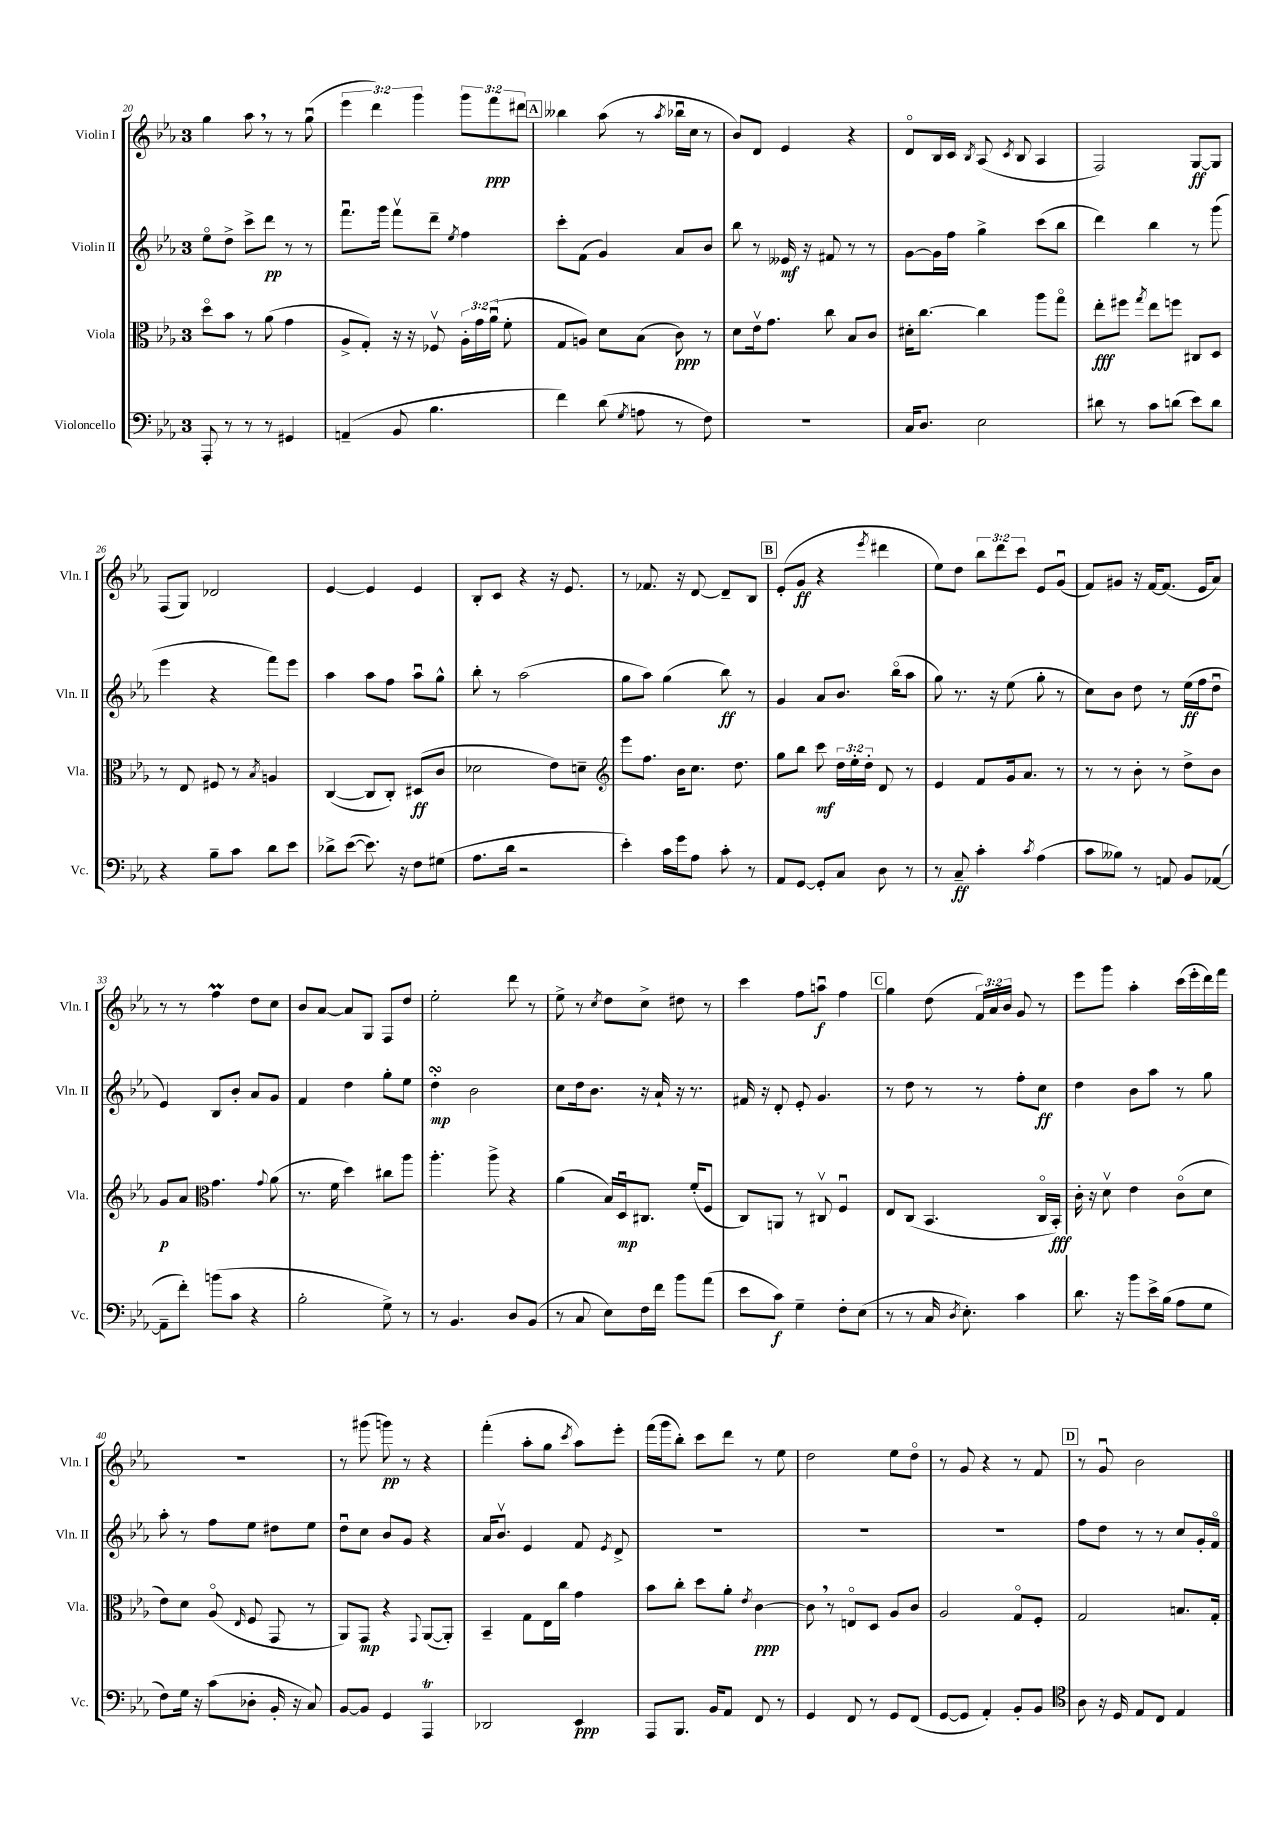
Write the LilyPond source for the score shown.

<<
\new StaffGroup <<
\new Staff = "s0" \with { instrumentName = "Violin I" shortInstrumentName = "Vln. I" } {
    \clef treble \key ees \major \once \override Staff.TimeSignature.style = #'single-digit \time 3/4 \override Staff.TupletNumber.text = #tuplet-number::calc-fraction-text
    \autoBeamOff g''4 aes''8 \breathe r8 r8 g''8\downbow( |
    \tuplet 3/2 { ees'''4 d'''4) g'''4 } \tuplet 3/2 { g'''8[ f'''8\ppp dis'''8] } |
    \mark \markup { \box "A" } beses''4 aes''8( r8 \acciaccatura { aes''8 } bes''16[\downbow c''16] r8 |
    bes'8[) d'8] ees'4 r4 |
    d'8[\flageolet bes16 c'16] \acciaccatura { bes8 } aes8( \acciaccatura { c'8 } bes8 aes4 |
    f2) g8[~\ff g8] |
    f8[( g8]) des'2 |
    ees'4~ ees'4 ees'4 |
    bes8[-. c'8] r4 r16 ees'8. |
    r8 fes'8. r16 d'8~ d'8[-- bes8] |
    \mark \markup { \box "B" } ees'8[-.( g'8]\ff r4 \acciaccatura { ees'''8 } dis'''4 |
    ees''8[) d''8] \tuplet 3/2 { bes''8[ d'''8 c'''8] } ees'8[ g'8]\downbow( |
    f'8[) gis'8] r16 f'16[~ f'8.]( ees'16[ aes'8]) |
    r8 r8 f''4\prall d''8[ c''8] |
    bes'8[ aes'8]~ aes'8[ g8] f8[ d''8] |
    ees''2-. d'''8 r8 |
    ees''8-> r8 \acciaccatura { c''8 } d''8[ c''8]-> dis''8 r8 |
    c'''4 f''8[ a''8]\downbow\f f''4 |
    \mark \markup { \box "C" } g''4 d''8( \tuplet 3/2 { f'16[) aes'16 bes'16] } g'8 r8 |
    ees'''8[ g'''8] aes''4-. c'''16[( ees'''16-. d'''16) f'''16] |
    R2. |
    r8 gis'''8( g'''8\pp) r8 r4 |
    f'''4-.( aes''8[-. g''8] \acciaccatura { c'''8 } aes''8[) ees'''8]-. |
    f'''16[( g'''16 bes''8]-.) c'''8[ d'''8] r8 ees''8 |
    d''2 ees''8[ d''8]\flageolet |
    r8 g'8 r4 r8 f'8 |
    \mark \markup { \box "D" } r8 g'8\downbow bes'2 \bar "|." |
}
\new Staff = "s1" \with { instrumentName = "Violin II" shortInstrumentName = "Vln. II" } {
    \clef treble \key ees \major \once \override Staff.TimeSignature.style = #'single-digit \time 3/4
    \autoBeamOff ees''8[\flageolet d''8]-> c'''8[-> d'''8]\pp r8 r8 |
    f'''8.[\downbow g'''16] f'''8[\upbow d'''8]-- \acciaccatura { ees''8 } f''4 |
    \mark \markup { \box "A" } c'''8[-. f'8]( g'4) aes'8[ bes'8] |
    bes''8 r8 eeses'16\mf r16 fis'8 r8 r8 |
    g'8[~ g'16 f''16] g''4-> c'''8[( bes''8] |
    d'''4) bes''4 r8 g'''8( |
    ees'''4 r4 f'''8[) ees'''8] |
    aes''4 aes''8[ f''8] aes''8[\downbow g''8]-^ |
    bes''8-. r8 aes''2( |
    g''8[ aes''8]) g''4( bes''8\ff) r8 |
    \mark \markup { \box "B" } g'4 aes'8[ bes'8.] bes''16[\flageolet( aes''8] |
    g''8) r8. r16 ees''8( g''8-. r8 |
    c''8[) bes'8] d''8 r8 ees''16[\ff( f''16 d''8]\downbow |
    ees'4) bes8[ bes'8]-. aes'8[ g'8] |
    f'4 d''4 g''8[-. ees''8] |
    d''4-.\turn\mp bes'2 |
    c''8[ d''16 bes'8.] r16 aes'16-! r16 r8. |
    fis'16 r16 d'8-. ees'8-. g'4. |
    \mark \markup { \box "C" } r8 d''8 r8 r8 f''8[-. c''8]\ff |
    d''4 bes'8[ aes''8] r8 g''8 |
    aes''8-. r8 f''8[ ees''8] dis''8[ ees''8] |
    d''8[\downbow c''8] bes'8[ g'8] r4 |
    aes'16[ bes'8.]\upbow ees'4 f'8 \acciaccatura { ees'8 } d'8-> |
    R2. |
    R2. |
    R2. |
    \mark \markup { \box "D" } f''8[ d''8] r8 r8 c''8[ g'16-. f'16]\flageolet \bar "|." |
}
\new Staff = "s2" \with { instrumentName = "Viola" shortInstrumentName = "Vla." } {
    \clef alto \key ees \major \once \override Staff.TimeSignature.style = #'single-digit \time 3/4 \override Staff.TupletNumber.text = #tuplet-number::calc-fraction-text
    \autoBeamOff d''8[\flageolet bes'8] r8 aes'8( g'4 |
    aes8[-> g8]-.) r16 r16 fes8\upbow \tuplet 3/2 { aes16[-. g'16 aes'16]\downbow( } f'8-. |
    \mark \markup { \box "A" } g8[ a8]) d'8[ bes8]( c'8\ppp) r8 |
    d'8[ ees'16\upbow g'8.] c''8 bes8[ c'8] |
    dis'16[-. c''8.]~ c''4 aes''8[ g''8]\flageolet |
    ees''8[-.\fff fis''8] \acciaccatura { g''8 } ees''8[ f''8] cis8[ d8] |
    r8 ees8 fis8 r8 \acciaccatura { bes8 } a4 |
    c4~( c8[ c8]-.) dis8[\ff( c'8] |
    des'2 ees'8[) d'8]-- |
    \clef treble ees'''8[ f''8.] bes'16[ c''8.] d''8. |
    \mark \markup { \box "B" } g''8[ bes''8] c'''8\mf \tuplet 3/2 { d''16[ ees''16-. d''16]-. } d'8 r8 |
    ees'4 f'8[ g'16 aes'8.] r8 |
    r8 r8 bes'8-. r8 d''8[-> bes'8] |
    g'8[\p aes'8] \clef alto g'4. \appoggiatura { g'8 } aes'8( |
    r8. f'16 d''4) cis''8[ aes''8] |
    aes''4.-. aes''8-> r4 |
    aes'4( bes16[) d16\downbow\mp cis8.] f'16[-.( f8] |
    c8[) a,8] r8 cis8\upbow f4\downbow |
    \mark \markup { \box "C" } ees8[ c8]( bes,4. c16[\flageolet bes,16]-.\fff) |
    c'16-. r16 d'8\upbow ees'4 c'8[\flageolet( d'8] |
    ees'8[) d'8] aes8\flageolet( \grace { ees16 } f8 g,8 r8 |
    aes,8[) g,8]\mp r4 \appoggiatura { g,8 } aes,8[~( aes,8]-.) |
    bes,4-- g8[ ees16 c''16] g'4 |
    bes'8[ c''8]-. d''8[ aes'8]-. \acciaccatura { ees'8 } c'4~\ppp |
    c'8 \breathe r8 e8[\flageolet d8] aes8[ c'8] |
    aes2 g8[\flageolet f8]-. |
    \mark \markup { \box "D" } g2 b8.[ g16]-. \bar "|." |
}
\new Staff = "s3" \with { instrumentName = "Violoncello" shortInstrumentName = "Vc." } {
    \clef bass \key ees \major \once \override Staff.TimeSignature.style = #'single-digit \time 3/4
    \autoBeamOff aes,,8-. r8 r8 r8 gis,4 |
    a,4--( bes,8 bes4. |
    \mark \markup { \box "A" } f'4) d'8( \acciaccatura { g8 } a8 r8 f8) |
    R2. |
    c16[ d8.] ees2 |
    dis'8 r8 c'8[ d'8]( ees'8[) d'8] |
    r4 bes8[-- c'8] d'8[ ees'8] |
    des'8[-> ees'8]~( ees'8.) r16 f8[ gis8]( |
    aes8.[ d'16] r2 |
    ees'4-.) c'16[ g'16 aes8] c'8-. r8 |
    \mark \markup { \box "B" } aes,8[ g,8]~ g,8[-. c8] d8 r8 |
    r8 c8--\ff c'4-. \acciaccatura { c'8 } aes4( |
    c'8[ beses8]) r8 a,8 bes,8[ aes,8]~( |
    aes,8[-- f'8]-.) b'8[( c'8] r4 |
    bes2-. g8->) r8 |
    r8 bes,4. d8[ bes,8]( |
    r8 c8 ees8[) f16 f'16] bes'8[ aes'8]( |
    ees'8[ c'8]\f) g4-- f8[-. ees8]( |
    \mark \markup { \box "C" } r8 r8 c16 \acciaccatura { d8 } ees8.-.) c'4 |
    d'8. r16 bes'8[ ees'16-> bes16]( aes8[ g8] |
    f8[) g16] r16 c'8[( des8]-. bes,16-. r16 c8) |
    bes,8[~ bes,8] g,4 aes,,4\trill |
    des,2 ees,4\ppp |
    aes,,8[ bes,,8.] bes,16[ aes,8] f,8 r8 |
    g,4 f,8 r8 g,8[ f,8]( |
    g,8[~ g,8] aes,4-.) bes,8[-. bes,8] |
    \mark \markup { \box "D" } \clef tenor aes8 r16 d16 ees8[ c8] ees4 \bar "|." |
}
>>
>>
\layout { \context { \Score currentBarNumber = #20 } }
